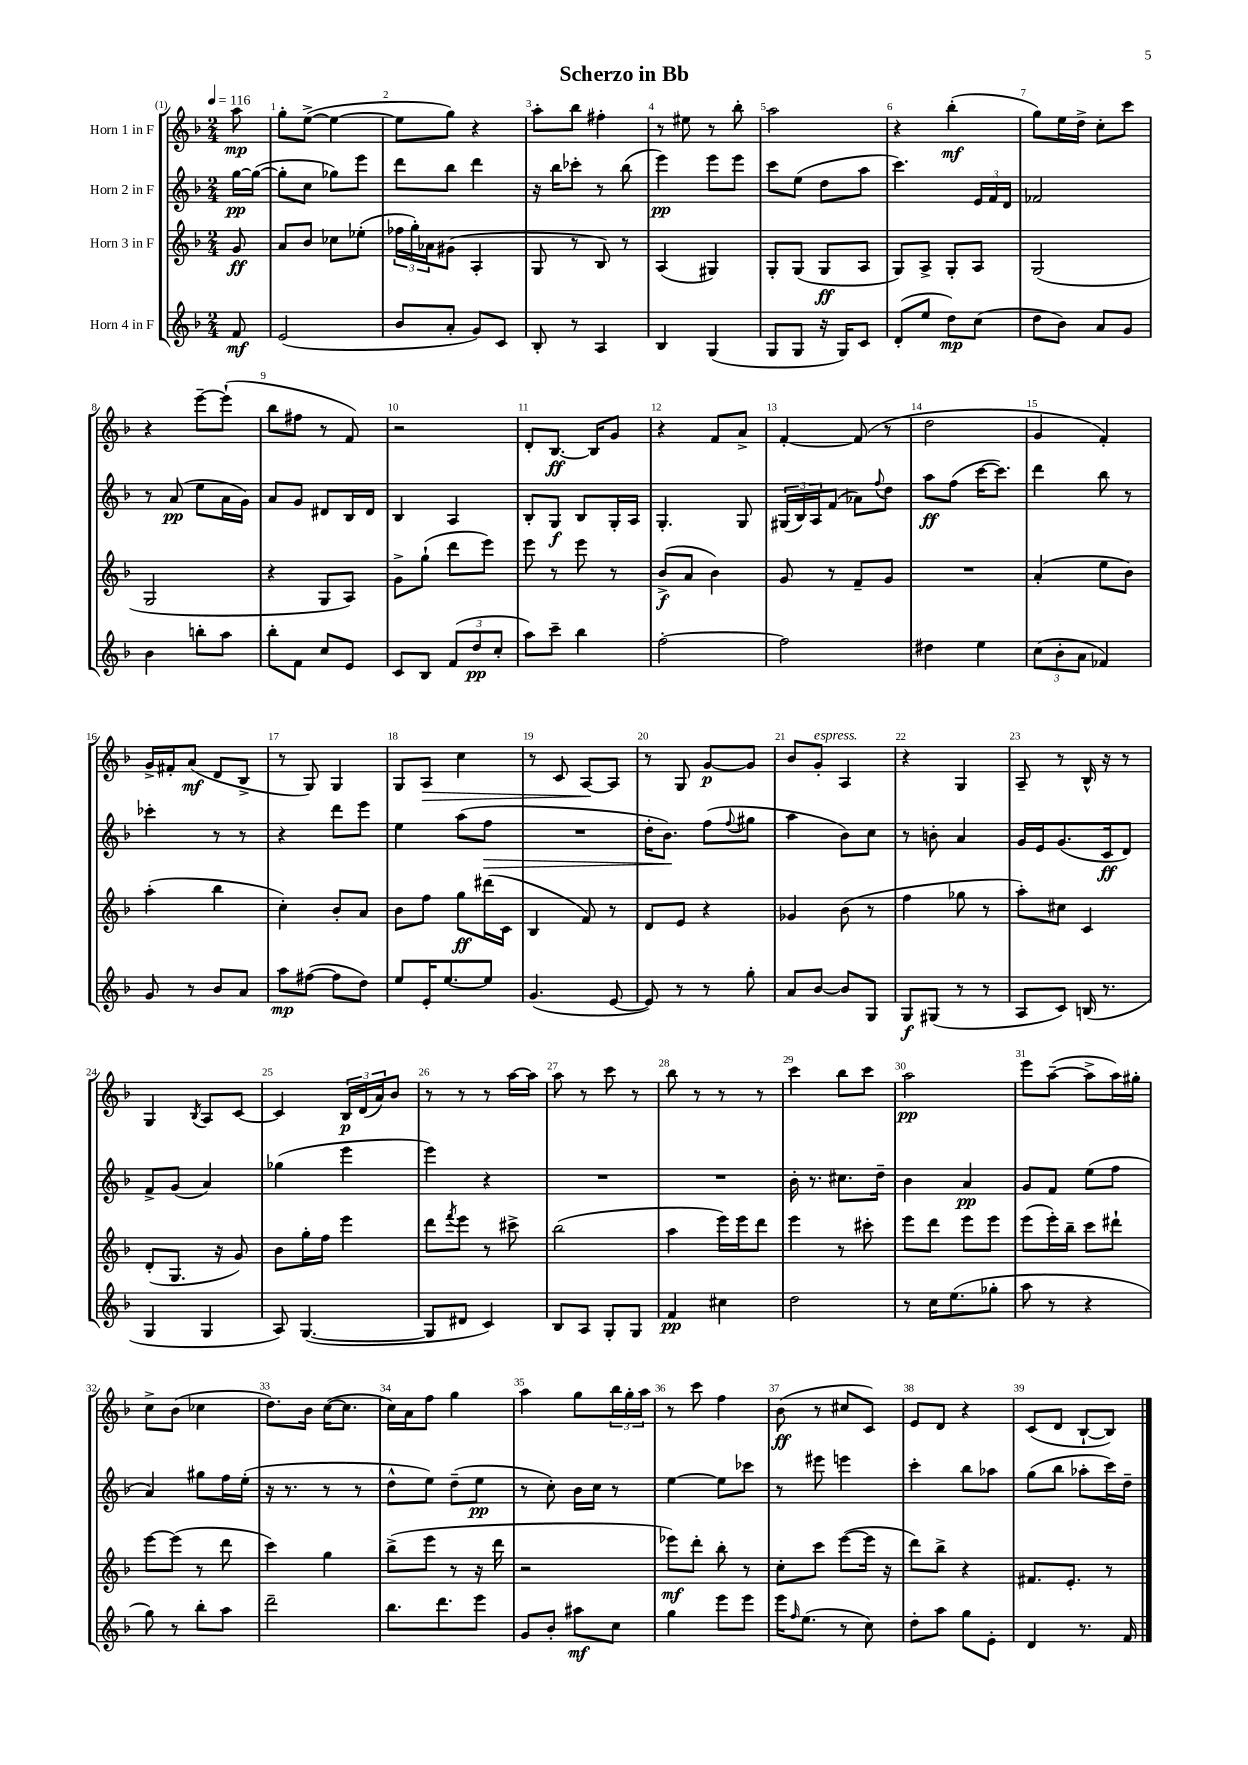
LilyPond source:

\header { title = "Scherzo in Bb" }
<<
\new StaffGroup <<
\new Staff = "s0" \with { instrumentName = "Horn 1 in F" } {
    \clef treble \key f \major \numericTimeSignature \time 2/4 \partial 8 \tempo 4 = 116
    a''8\mp |
    g''8-. e''8~->( e''4~ |
    e''8 g''8) r4 |
    a''8-. bes''8 fis''4-. |
    r8 eis''8 r8 bes''8-. |
    a''2 |
    r4 bes''4-.\mf( |
    g''8) e''16 d''16-> c''8-. c'''8 |
    r4 e'''8~-- e'''8-!( |
    bes''8 fis''8 r8 f'8) |
    r2 |
    d'8-. bes8.~\ff bes16 g'8 |
    r4 f'8 a'8-> |
    f'4~-. f'8( r8 |
    d''2 |
    g'4 f'4-.) |
    g'16-> fis'16-. a'8\mf( d'8 bes8-> |
    r8 g8) g4 |
    g8 a8\> c''4 |
    r8 c'8 a8~\! a8 |
    r8 g8 g'8~\p g'8 |
    bes'8 g'8-.^\markup { \italic "espress." } a4 |
    r4 g4 |
    a8-- r8 bes16-^ r16 r8 |
    g4 \acciaccatura { bes8 } a8 c'8~ |
    c'4 \tuplet 3/2 { bes16\p d'16( a'16) } bes'8 |
    r8 r8 r8 a''16~ a''16 |
    a''8 r8 c'''8 r8 |
    bes''8 r8 r8 r8 |
    c'''4 bes''8 c'''8 |
    a''2\pp |
    e'''8 a''8~--( a''8-> a''16) gis''16-. |
    c''8-> bes'8( ces''4 |
    d''8.) bes'16 c''16~( c''8. |
    c''16) a'16 f''8 g''4 |
    a''4 g''8 \tuplet 3/2 { bes''16 g''16-. a''16 } |
    r8 c'''8 f''4 |
    bes'8\ff( r8 cis''8 c'8) |
    e'8 d'8 r4 |
    c'8( d'8 bes8~-! bes8) \bar "|." |
}
\new Staff = "s1" \with { instrumentName = "Horn 2 in F" } {
    \clef treble \key f \major \numericTimeSignature \time 2/4 \partial 8
    g''16~\pp g''16~( |
    g''8-. c''8 ges''8) e'''8 |
    d'''8 bes''8 d'''4 |
    r16 bes''16 ces'''8-. r8 bes''8( |
    e'''4\pp) e'''8 e'''8 |
    c'''8 e''8( d''8 a''8 |
    c'''4.) \tuplet 3/2 { e'16 f'16 d'16 } |
    fes'2 |
    r8 a'8\pp( e''8 a'16 g'16) |
    a'8 g'8 dis'8 bes16 dis'16 |
    bes4 a4 |
    bes8-. g8\f bes8 g16-. a16 |
    g4.-. g8 |
    \tuplet 3/2 { gis16( bes16) a16 } f'8( aes'8) \appoggiatura { f''8 } d''8 |
    a''8\ff f''8( c'''16~ c'''8.) |
    d'''4 bes''8 r8 |
    ces'''4-. r8 r8 |
    r4 d'''8 e'''8 |
    e''4 a''8( f''8\> |
    R2 |
    d''16-. bes'8.\!) f''8( \appoggiatura { f''8 } gis''8 |
    a''4 bes'8) c''8 |
    r8 b'8-. a'4 |
    g'16 e'16 g'8.( c'16\ff d'8) |
    f'8-> g'8( a'4) |
    ges''4( e'''4 |
    e'''4) r4 |
    R2 |
    R2 |
    bes'16-. r8. cis''8. d''16-- |
    bes'4 a'4\pp |
    g'8 f'8 e''8( f''8 |
    a'4) gis''8 f''16 e''16-.( |
    r16 r8. r8 r8 |
    d''8-^ e''8) d''8--( e''8\pp |
    r8 c''8-.) bes'16 c''16 r8 |
    e''4~ e''8 ces'''8 |
    r8 eis'''8 e'''4 |
    c'''4-. bes''8 aes''8 |
    g''8( bes''8 aes''8-. c'''16) d''16-- \bar "|." |
}
\new Staff = "s2" \with { instrumentName = "Horn 3 in F" } {
    \clef treble \key f \major \numericTimeSignature \time 2/4 \partial 8
    g'8\ff |
    a'8 bes'8 ces''8 ees''8-.( |
    \tuplet 3/2 { fes''16 g''16-.) aes'16 } gis'8( a4-. |
    g8 r8 bes8) r8 |
    a4( gis4) |
    g8-. g8( g8\ff a8 |
    g8) a8-> g8-. a8 |
    g2( |
    g2 |
    r4 g8 a8) |
    g'8-> g''8-!( d'''8 e'''8) |
    e'''8 r8 e'''8 r8 |
    bes'8->\f( a'8 bes'4) |
    g'8 r8 f'8-- g'8 |
    R2 |
    a'4-.( e''8 bes'8) |
    a''4-.( bes''4 |
    c''4-.) bes'8-. a'8 |
    bes'8 f''8 g''8\ff dis'''16( c'16 |
    bes4 f'8) r8 |
    d'8 e'8 r4 |
    ges'4 bes'8( r8 |
    f''4 ges''8 r8 |
    a''8-.) cis''8 c'4 |
    d'8-.( g8. r16 g'8) |
    bes'8 g''16-. f''16 e'''4 |
    d'''8 \acciaccatura { f'''8 } e'''8 r8 cis'''8-> |
    bes''2( |
    a''4 e'''16) e'''16 d'''8 |
    e'''4 r8 cis'''8-. |
    e'''8 d'''8 e'''8 e'''8 |
    e'''8( e'''16-.) bes''16-- c'''8 dis'''8-! |
    e'''8~ e'''8( r8 d'''8 |
    c'''4) g''4 |
    bes''8->( e'''8 r8 r16 d'''16 |
    r2 |
    ees'''8\mf) d'''8-. bes''8-. r8 |
    c''8-. c'''8 e'''8~( e'''16 r16 |
    d'''8) bes''8-> r4 |
    fis'8. e'8.-. r8 \bar "|." |
}
\new Staff = "s3" \with { instrumentName = "Horn 4 in F" } {
    \clef treble \key f \major \numericTimeSignature \time 2/4 \partial 8
    f'8\mf |
    e'2( |
    bes'8 a'8-. g'8) c'8 |
    bes8-. r8 a4 |
    bes4 g4( |
    g8 g8 r16 g16) c'8 |
    d'8-.( e''8 d''8\mp) c''8( |
    d''8 bes'8) a'8 g'8 |
    bes'4 b''8-. a''8 |
    bes''8-. f'8 c''8 e'8 |
    c'8 bes8 \tuplet 3/2 { f'8( d''8\pp c''8-. } |
    a''8) c'''8-- bes''4 |
    f''2~-. |
    f''2 |
    dis''4 e''4 |
    \tuplet 3/2 { c''8( bes'8-. a'8 } fes'4) |
    g'8 r8 bes'8 a'8 |
    a''8\mp fis''8~( fis''8 d''8) |
    e''8 e'16-. e''8.~ e''8 |
    g'4.( e'8~ |
    e'8) r8 r8 g''8-. |
    a'8 bes'8~ bes'8 g8 |
    g8\f gis8( r8 r8 |
    a8 c'8) b16( r8. |
    g4 g4 |
    a8) g4.~( |
    g8 dis'8 c'4) |
    bes8 a8 g8-. g8 |
    f'4\pp cis''4 |
    d''2 |
    r8 c''16 e''8.( ges''8-. |
    a''8 r8 r4 |
    g''8) r8 bes''8-. a''8 |
    d'''2-- |
    bes''8. d'''8. e'''8 |
    g'8 bes'8-. ais''8\mf c''8 |
    g''4 e'''8 e'''8 |
    e'''16 \grace { f''16 } e''8.( r8 c''8) |
    d''8-. a''8 g''8 e'8-. |
    d'4 r8. f'16 \bar "|." |
}
>>
>>
\layout { \context { \Score \override BarNumber.break-visibility = ##(#f #t #t) barNumberVisibility = #all-bar-numbers-visible } }
